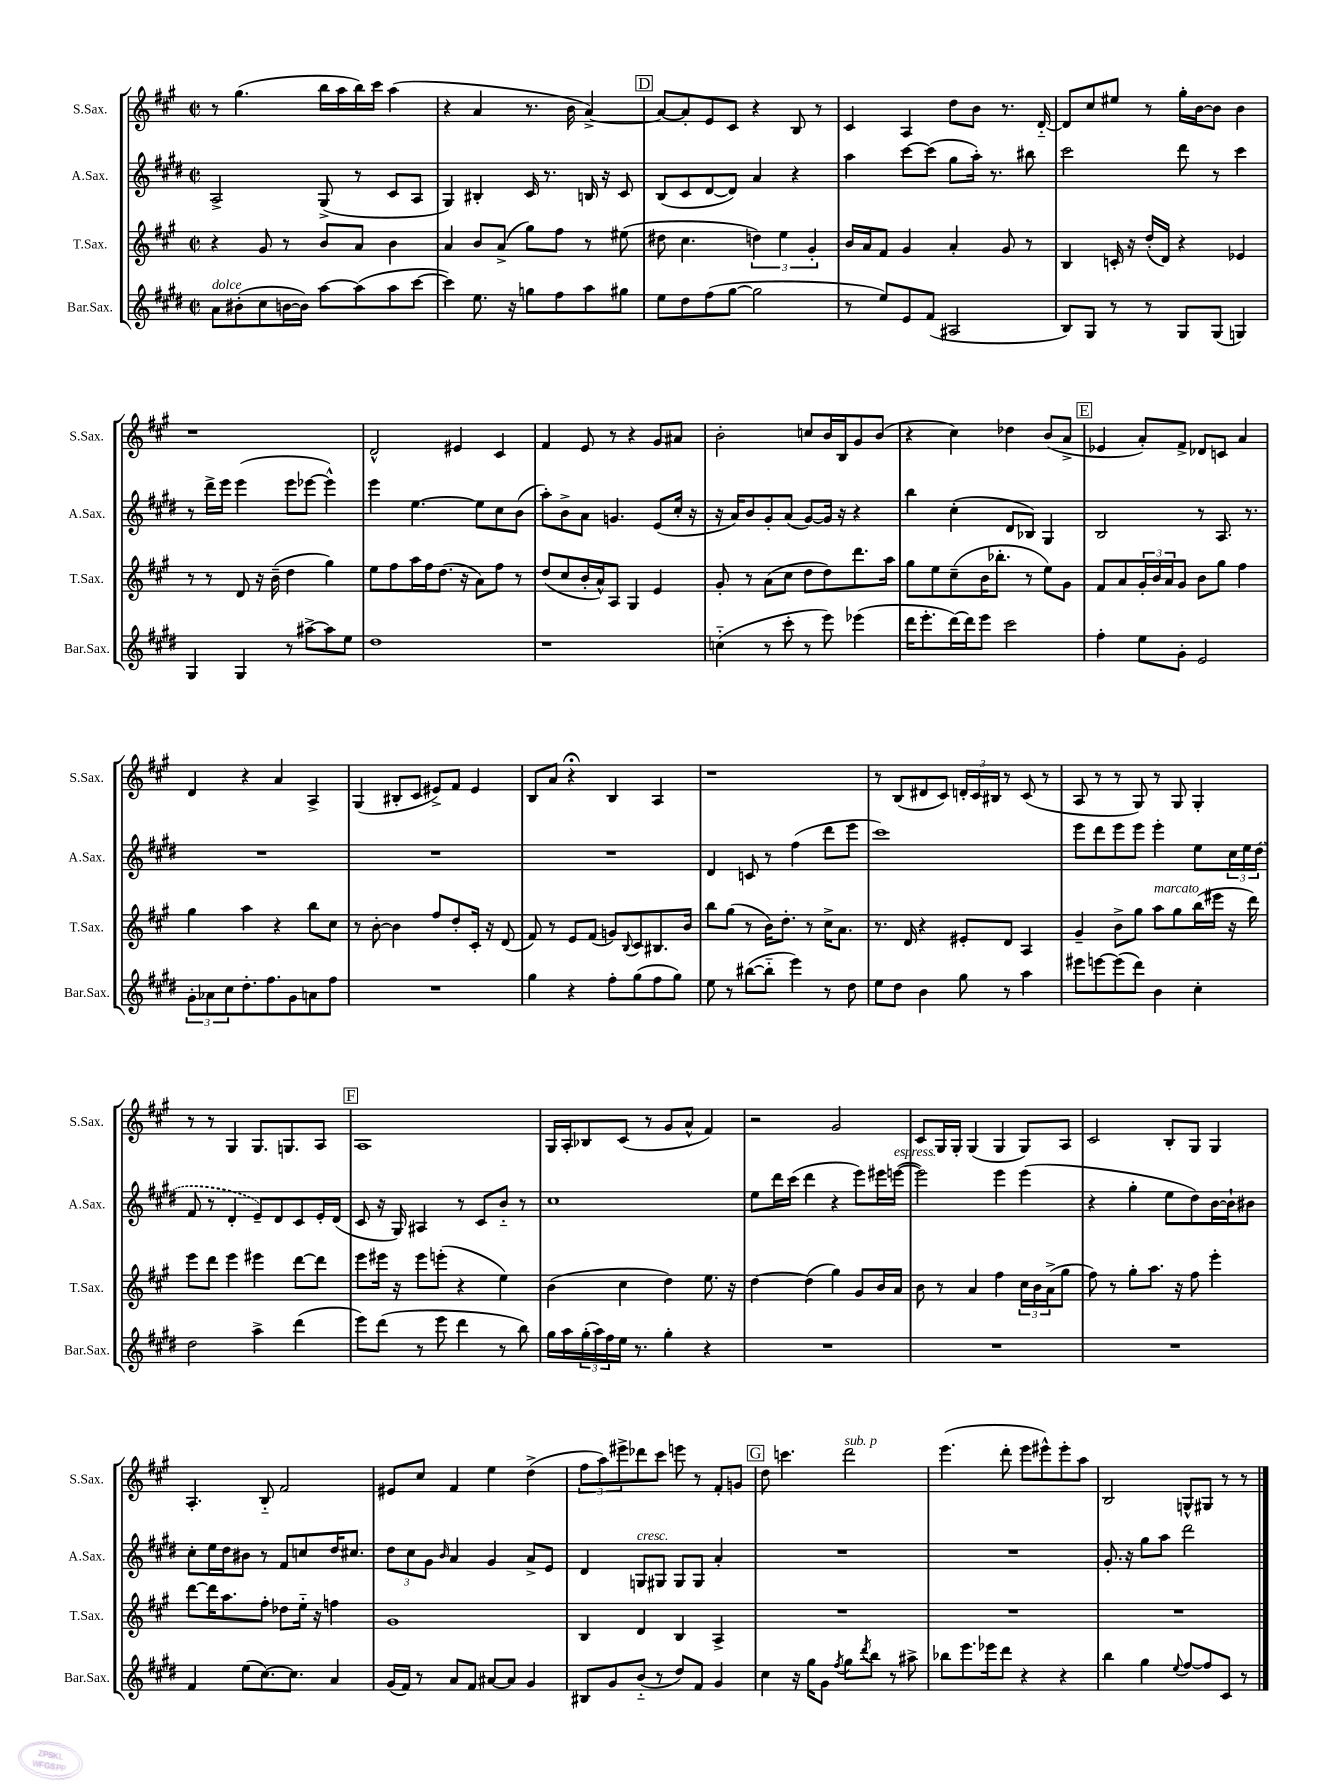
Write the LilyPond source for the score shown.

<<
\new StaffGroup <<
\new Staff = "s0" \with { instrumentName = "S.Sax." shortInstrumentName = "S.Sax." } {
    \clef treble \key a \major \defaultTimeSignature \time 2/2
    r8 gis''4.( b''16 a''16 b''16) cis'''16 a''4( |
    r4 a'4 r8. b'16 a'4~->) |
    \mark \markup { \box "D" } a'8~ a'8-. e'8 cis'8 r4 b8 r8 |
    cis'4 a4 d''8 b'8 r8. d'16~-_ |
    d'8 cis''8 eis''8 r8 gis''16-. b'16~ b'8 b'4 |
    r1 |
    d'2-^ eis'4 cis'4 |
    fis'4 e'8 r8 r4 gis'8 ais'8 |
    b'2-. c''8 b'16 b16 gis'8 b'8( |
    r4 cis''4) des''4 b'8( a'8-> |
    \mark \markup { \box "E" } ees'4 a'8-.) fis'8-> des'8 c'8 a'4 |
    d'4 r4 a'4 a4-> |
    gis4( bis8-. cis'8 eis'8->) fis'8 eis'4 |
    b8 a'8 r4\fermata b4 a4 |
    r1 |
    r8 b8( dis'8 cis'8) \tuplet 3/2 { d'16-. cis'16 bis16 } r8 cis'8( r8 |
    a8 r8 r8 gis8) r8 gis8 gis4-. |
    r8 r8 gis4 gis8. g8. a8 |
    \mark \markup { \box "F" } a1 |
    gis16 a16-. bes8 cis'8( r8 gis'8 a'8-^ fis'4) |
    r2 gis'2 |
    cis'8 gis16 gis16-. gis4( gis4 gis8) a8 |
    cis'2 b8-. gis8 gis4 |
    a4.-. b8-_ fis'2 |
    eis'8 cis''8 fis'4 e''4 d''4->( |
    \tuplet 3/2 { fis''8 a''8) eis'''8-> } des'''8 cis'''8 e'''8 r8 fis'8-. g'8 |
    \mark \markup { \box "G" } d''8 c'''4. d'''2^\markup { \italic "sub. p" } |
    e'''4.( d'''8-. e'''8 eis'''8-^) eis'''8-. a''8 |
    b2 g8-^ gis8 r8 r8 \bar "|." |
}
\new Staff = "s1" \with { instrumentName = "A.Sax." shortInstrumentName = "A.Sax." } {
    \clef treble \key e \major \defaultTimeSignature \time 2/2
    a2-> gis8->( r8 cis'8 a8 |
    gis4) bis4-. cis'16 r8. b16 r16 cis'8 |
    \mark \markup { \box "D" } b8( cis'8 dis'8~ dis'8) a'4 r4 |
    a''4 cis'''8~ cis'''8( gis''8 a''16-.) r8. bis''8 |
    cis'''2 dis'''8 r8 cis'''4 |
    r8 dis'''16-> e'''16 e'''4( e'''8 ees'''8~ ees'''4-^) |
    e'''4 e''4.~ e''8 cis''8 b'8( |
    a''8-.) b'8-> a'8 g'4. e'8( cis''16-. r16 |
    r16 a'16) b'8 gis'8-. a'8( gis'8~) gis'16 r16 r4 |
    b''4 cis''4-.( dis'8 bes8) gis4 |
    \mark \markup { \box "E" } b2 r8 a8. r8. |
    R1 |
    R1 |
    R1 |
    dis'4 c'8 r8 fis''4( dis'''8 e'''8 |
    cis'''1) |
    e'''8 dis'''8 e'''8 e'''8 e'''4-. e''8 \tuplet 3/2 { cis''16 e''16 \once \slurDashed dis''16( } |
    fis'8 r8 dis'4-. e'8--) dis'8 cis'8 e'16-. dis'16( |
    \mark \markup { \box "F" } cis'8 r16 gis16) ais4 r8 cis'8 b'8-_ r8 |
    cis''1 |
    e''8 dis'''16 cis'''16( dis'''4 r4 e'''8) eis'''16 e'''16~^\markup { \italic "espress." }( |
    e'''2) e'''4 e'''4( |
    r4 gis''4-. e''8 dis''8) b'16~ b'16-! bis'8 |
    cis''8-. e''16 dis''16 bis'8 r8 fis'8 c''8 dis''16 cis''8. |
    \tuplet 3/2 { dis''8 cis''8 gis'8 } \grace { b'16 } a'4 gis'4 a'8-> e'8 |
    dis'4 g8^\markup { \italic "cresc." } gis8 gis8 gis8 a'4-. |
    \mark \markup { \box "G" } R1 |
    R1 |
    gis'8.-. r16 gis''8 a''8 dis'''2 \bar "|." |
}
\new Staff = "s2" \with { instrumentName = "T.Sax." shortInstrumentName = "T.Sax." } {
    \clef treble \key a \major \defaultTimeSignature \time 2/2
    r4 gis'8 r8 b'8 a'8 b'4 |
    a'4 b'8 a'8->( gis''8) fis''8 r8 eis''8( |
    \mark \markup { \box "D" } dis''8 cis''4. \tuplet 3/2 { d''4) e''4 gis'4-. } |
    b'16 a'16 fis'8 gis'4 a'4-. gis'8 r8 |
    b4 c'16-. r16 d''16-.( d'16) r4 ees'4 |
    r8 r8 d'8 r16 b'16--( d''4 gis''4) |
    e''8 fis''8 a''16 fis''16 d''8.( r16 a'8) fis''8 r8 |
    d''8( cis''8 b'16-. a'16-^) a8 gis4 e'4 |
    gis'8-. r8 a'8( cis''8 d''8 d''8) d'''8. a''16 |
    gis''8 e''8 cis''8--( b'16 bes''8.-. r8 e''8) gis'8 |
    \mark \markup { \box "E" } fis'8 a'8 \tuplet 3/2 { gis'16-. b'16 a'16 } gis'8 b'8 gis''8 fis''4 |
    gis''4 a''4 r4 b''8 cis''8 |
    r8 b'8~-. b'4 fis''8 d''8-. cis'16-. r16 d'8( |
    fis'8) r8 e'8 fis'8( g'8) \appoggiatura { b8 } cis'8 bis8. b'16 |
    b''8 gis''8( r8 b'16) d''8.-. r8 cis''16-> a'8. |
    r8. d'16 r4 eis'8-. d'8 a4 |
    gis'4-- b'8-> gis''8 a''8^\markup { \italic "marcato" } gis''8 b''16( eis'''16 r16 d'''16) |
    e'''8 d'''8 e'''4 eis'''4 d'''8~ d'''8 |
    \mark \markup { \box "F" } e'''8 eis'''16 r16 eis'''8 e'''8-.( r4 e''4) |
    b'4( cis''4 d''4) e''8. r16 |
    d''4~ d''4( gis''4) gis'8 b'16 a'16 |
    b'8 r8 a'4 fis''4 \tuplet 3/2 { cis''16 b'16 a'16->( } gis''8 |
    fis''8) r8 gis''8-. a''8. r16 fis''8 e'''4-. |
    d'''8~ d'''16 a''8. fis''8-. des''8 e''16-_ r16 f''4 |
    gis'1 |
    b4 d'4 b4 a4-> |
    \mark \markup { \box "G" } R1 |
    R1 |
    R1 \bar "|." |
}
\new Staff = "s3" \with { instrumentName = "Bar.Sax." shortInstrumentName = "Bar.Sax." } {
    \clef treble \key e \major \defaultTimeSignature \time 2/2
    a'8^\markup { \italic "dolce" } bis'8-.( cis''8 b'16~ b'16) a''8~ a''8( a''8 cis'''8~ |
    cis'''4) e''8. r16 g''8 fis''8 a''8 gis''8 |
    \mark \markup { \box "D" } e''8 dis''8 fis''8( gis''8~ gis''2 |
    r8 e''8) e'8 fis'8( ais2 |
    b8) gis8 r8 r8 gis8 gis8( g4) |
    gis4 gis4 r8 ais''8~-> ais''8 e''8 |
    dis''1 |
    r1 |
    c''4-_( r8 cis'''8-. r8 e'''8) ees'''4( |
    dis'''16 e'''8.-. dis'''16~) dis'''16 e'''8 cis'''2 |
    \mark \markup { \box "E" } fis''4-. e''8 gis'8-. e'2 |
    \tuplet 3/2 { gis'8-. aes'8 cis''8 } dis''8.-. fis''8. gis'8 a'8 fis''8 |
    R1 |
    gis''4 r4 fis''8-. gis''8( fis''8 gis''8) |
    e''8 r8 bis''8~( bis''8-_ e'''4) r8 dis''8 |
    e''8 dis''8 b'4 gis''8 r8 a''4 |
    eis'''8 e'''8~ e'''8( dis'''8) b'4 cis''4-. |
    dis''2 a''4-> dis'''4( |
    \mark \markup { \box "F" } e'''8) dis'''8( r8 e'''8 dis'''4 r8 b''8) |
    gis''16 a''16 \tuplet 3/2 { gis''16-.( a''16) fis''16 } e''16 r8. gis''4-. r4 |
    R1 |
    R1 |
    R1 |
    fis'4 e''8( cis''8.~) cis''8. a'4 |
    gis'16( fis'16) r8 a'8 fis'8 ais'8~ ais'8 gis'4 |
    bis8 gis'8 b'8-_( r8 dis''8) fis'8 gis'4 |
    \mark \markup { \box "G" } cis''4 r16 gis''16 gis'8 \acciaccatura { fis''8 } gis''8 \acciaccatura { dis'''8 } b''8 r8 ais''8-> |
    bes''8 e'''8. ees'''16 dis'''8 r4 r4 |
    b''4 gis''4 \appoggiatura { e''8 } fis''8~ fis''8 cis'8 r8 \bar "|." |
}
>>
>>
\layout { \context { \Score \remove "Bar_number_engraver" } }
